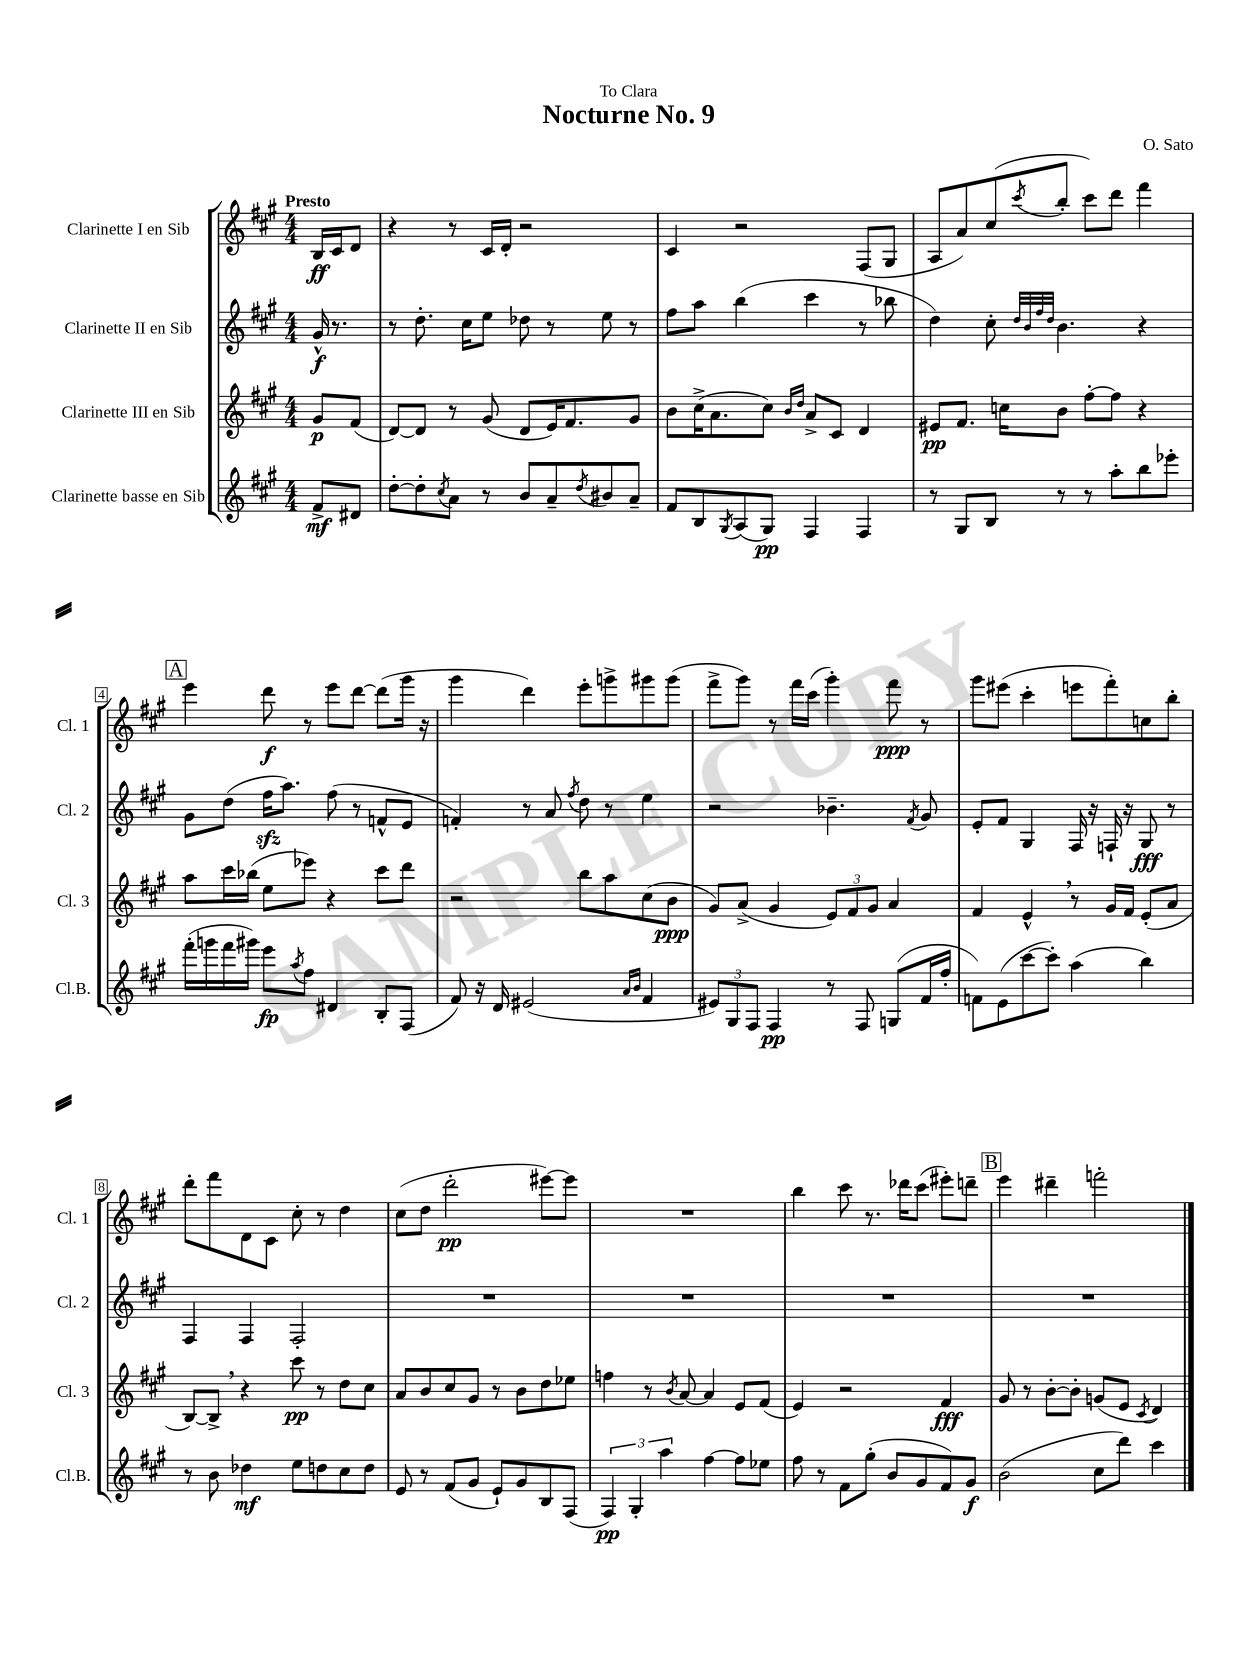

**kern	**kern	**kern	**kern
*staff4	*staff3	*staff2	*staff1
*clefG2	*clefG2	*clefG2	*clefG2
*k[f#c#g#]	*k[f#c#g#]	*k[f#c#g#]	*k[f#c#g#]
*M4/4	*M4/4	*M4/4	*M4/4
8f#^	8g#	16g#^^	16B
.	.	8.r	16c#
8d#	(8f#	.	8d
=	=	=	=
[8dd'	[8d)	8r	4r
8dd']	8d]	8.dd'	.
8qcc#	.	.	.
8a	8r	.	8r
.	.	16cc#	.
8r	(8g#	8ee	16c#
.	.	.	16d'
8b	8d	8dd-	2r
8a~	16e)	8r	.
.	8.f#	.	.
8qdd	.	.	.
8b#	.	8ee	.
8a~	8g#	8r	.
=	=	=	=
8f#	8b	8ff#	4c#
8B	(16cc#^	8aa	.
.	8.a	.	.
8qG#	.	.	.
(8A	.	(4bb	2r
8G#)	8cc#)	.	.
.	16qqb	.	.
.	16qqdd	.	.
4F#	8a^	4ccc#	.
.	8c#	.	.
4F#	4d	8r	(8F#
.	.	8bb-	8G#
=	=	=	=
8r	8e#	4dd)	8A
8G#	8.f#	.	8a)
8B	.	8cc#'	(8cc#
.	16cc	.	.
.	.	32qqdd	.
.	.	32qqb	.
.	.	32qqff#	.
.	.	32qqdd	8qccc#
8r	8b	4.b	8bb'
8r	[8ff#'	.	8ccc#)
8aa'	8ff#]	.	8ddd
8bb	4r	4r	4fff#
8eee-'	.	.	.
=	=	=	=
(16fff#'	8aa	8g#	4eee
16ggg	.	.	.
16fff#	16ccc#	(8dd	.
16ggg#)	(16bb-	.	.
8eee	8ee	16ff#	8ddd
.	.	8.aa)	.
8qaa	.	.	.
8ff#	8eee-)	.	8r
4d#	4r	(8ff#	8eee
.	.	8r	[8ddd
8B'	8ccc#	8f^^	(8ddd]
(8F#	8ddd	8e	16ggg#
.	.	.	16r
=	=	=	=
8f#)	2r	4f')	4ggg#
16r	.	.	.
16d	.	.	.
(2e#	.	8r	4ddd)
.	.	8a	.
.	.	8qff#	.
.	8bb	8dd	8eee'
.	8aa	8r	8ggg^
16qqa	.	.	.
16qqb	.	.	.
4f#	(8cc#	4ee	8ggg#
.	8b	.	(8ggg#
=	=	=	=
12e#)	8g#)	2r	8fff#^
12G#	.	.	.
.	(8a^	.	8ggg#)
12F#	.	.	.
4F#	4g#	.	8r
.	.	.	16fff#
.	.	.	(16ccc#
8r	12e)	4.b-~	4ggg#')
.	12f#	.	.
8F#	.	.	.
.	12g#	.	.
(8G	4a	.	8fff#
.	.	8qf#	.
16f#	.	8g#	8r
16ff#'	.	.	.
=	=	=	=
8f)	4f#	8e'	8ggg#
(8e	.	8f#	(8eee#
[8ccc#	4e^^	4G#	4ccc#'
8ccc#'])	.	.	.
(4aa	8r	16F#	8eee
.	.	16r	.
.	16g#	16F`	8fff#')
.	16f#	16r	.
4bb)	(8e'	8G#	8cc
.	8a	8r	8bb'
=	=	=	=
8r	[8B)	4F#	8ddd'
8b	8B^]	.	8fff#
4dd-	4r	4F#	8d
.	.	.	8c#
8ee	8ccc#	2F#'	8cc#'
8dd	8r	.	8r
8cc#	8dd	.	4dd
8dd	8cc#	.	.
=	=	=	=
8e	8a	1r	(8cc#
8r	8b	.	8dd
(8f#	8cc#	.	2ddd'
8g#	8g#	.	.
8e`)	8r	.	.
8g#	8b	.	.
8B	8dd	.	[8eee#)
(8F#	8ee-	.	8eee#]
=	=	=	=
6F#)	4ff	1r	1r
6G#'	.	.	.
.	8r	.	.
6aa	.	.	.
.	8qb	.	.
.	[8a	.	.
[4ff#	4a]	.	.
8ff#]	8e	.	.
8ee-	(8f#	.	.
=	=	=	=
8ff#	4e)	1r	4bb
8r	.	.	.
8f#	2r	.	8ccc#
(8gg#'	.	.	8.r
8b	.	.	.
.	.	.	16ddd-
8g#	.	.	(8ccc#
8f#)	4f#	.	8eee#')
8g#	.	.	8ddd~
=	=	=	=
(2b	8g#	1r	4eee
.	8r	.	.
.	[8b'	.	4ddd#~
.	8b']	.	.
8cc#	(8g	.	2fff'
8ddd)	8e	.	.
.	8qc#	.	.
4ccc#	4d)	.	.
==	==	==	==
*-	*-	*-	*-
